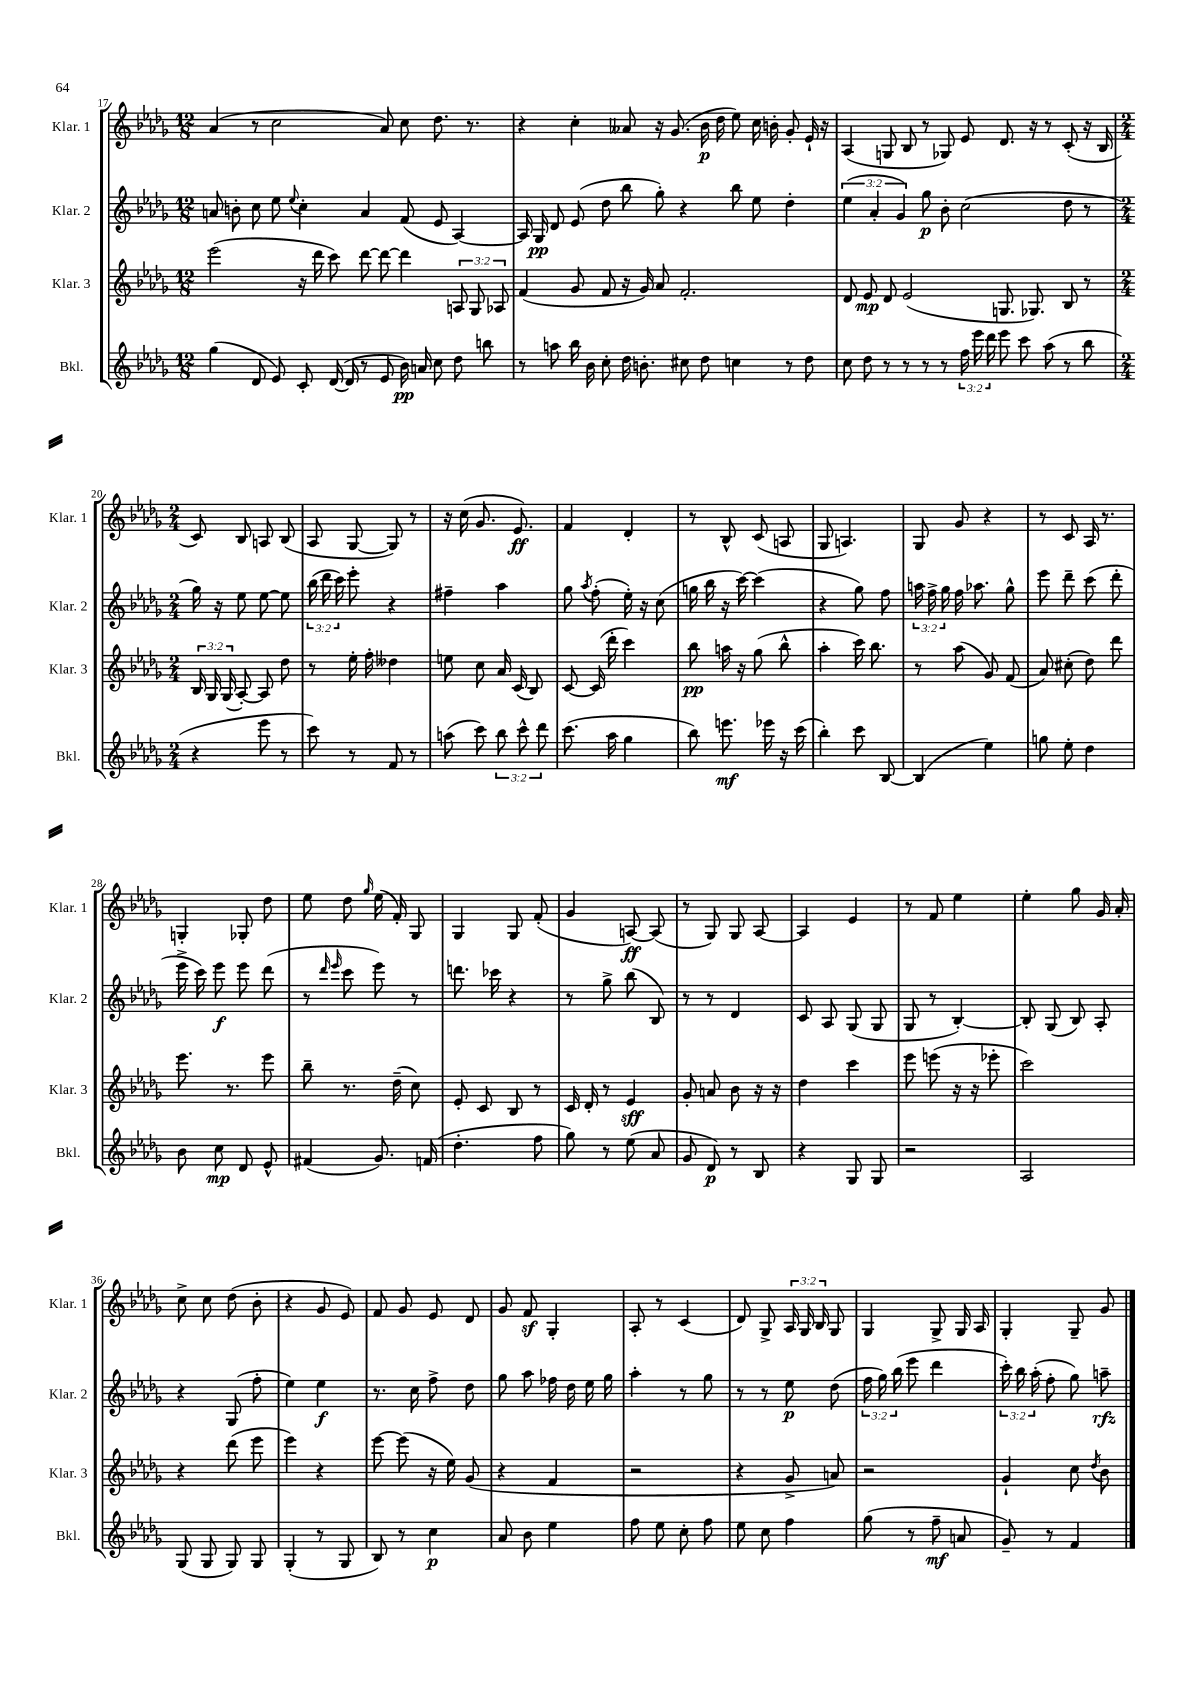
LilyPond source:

<<
\new StaffGroup <<
\new Staff = "s0" \with { instrumentName = "Klar. 1" shortInstrumentName = "Klar. 1" } {
    \clef treble \key des \major \numericTimeSignature \time 12/8 \override Staff.TupletNumber.text = #tuplet-number::calc-fraction-text
    \autoBeamOff aes'4( r8 c''2 aes'8) c''8 des''8. r8. |
    r4 c''4-. aeses'8 r16 ges'8.( bes'16\p des''16 ees''8) c''16 b'16-. ges'8-. ees'16-! r16 |
    aes4( g8 bes8 r8 ges8) ees'8 des'8. r16 r8 c'8-.( r16 bes16 |
    \numericTimeSignature \time 2/4 c'8) bes8 a8 bes8( |
    aes8 ges8~ ges8) r8 |
    r16 c''16( ges'8. ees'8.\ff) |
    f'4 des'4-. |
    r8 bes8-^ c'8( a8 |
    ges8 a4.) |
    ges8 ges'8 r4 |
    r8 c'8 aes16 r8. |
    g4-. ges8-. des''8 |
    ees''8 des''8 \grace { ges''16 } ees''16( f'16-.) ges8 |
    ges4 ges8 f'8-.( |
    ges'4 a8~\ff) a8( |
    r8 ges8) ges8 aes8~ |
    aes4 ees'4 |
    r8 f'8 ees''4 |
    ees''4-. ges''8 ges'16 aes'16-. |
    c''8-> c''8 des''8( bes'8-. |
    r4 ges'8 ees'8) |
    f'8 ges'8 ees'8 des'8 |
    ges'8 f'8\sf ges4-. |
    aes8-. r8 c'4( |
    des'8) ges8-> \tuplet 3/2 { aes16 ges16 bes16 } ges8 |
    ges4 ges8-> ges16 aes16 |
    ges4-. ges8-- ges'8 \bar "|." |
}
\new Staff = "s1" \with { instrumentName = "Klar. 2" shortInstrumentName = "Klar. 2" } {
    \clef treble \key des \major \numericTimeSignature \time 12/8 \override Staff.TupletNumber.text = #tuplet-number::calc-fraction-text
    \autoBeamOff a'8 b'8-. c''8 ees''8 \appoggiatura { ees''8 } c''4-. a'4 f'8( ees'8 aes4~) |
    aes16 ges16\pp des'8 ees'8( des''8 bes''8 ges''8-.) r4 bes''8 ees''8 des''4-. |
    \tuplet 3/2 { ees''4( aes'4-. ges'4) } ges''8\p bes'8-. c''2( des''8 r8 |
    \numericTimeSignature \time 2/4 ges''16) r16 ees''8 ees''8~ ees''8 |
    \tuplet 3/2 { bes''16( des'''16 c'''16) } ees'''8-. r4 |
    fis''4-- aes''4 |
    ges''8 \acciaccatura { aes''8 } f''8-.( ees''16-.) r16 c''8( |
    g''16 bes''16 r16 c'''16~) c'''4( |
    r4 ges''8) f''8 |
    \tuplet 3/2 { a''16 f''16-> ges''16 } f''16 aes''8. ges''8-^ |
    ees'''8 des'''8-- c'''8( des'''8-. |
    ees'''16-> c'''16) ees'''8\f ees'''8 des'''8( |
    r8 \grace { des'''16 ees'''16 } c'''8 ees'''8) r8 |
    d'''8. ces'''16 r4 |
    r8 ges''8-> bes''8( bes8) |
    r8 r8 des'4 |
    c'8 aes8 ges8( ges8 |
    ges8 r8 bes4~-.) |
    bes8-. ges8( bes8) aes8-. |
    r4 ges8( f''8-. |
    ees''4) ees''4\f |
    r8. c''16 f''8-> des''8 |
    ges''8 aes''8 fes''16 des''16 ees''16 ges''16 |
    aes''4-. r8 ges''8 |
    r8 r8 ees''8\p des''8( |
    \tuplet 3/2 { f''16 ges''16) bes''16( } ees'''8 des'''4 |
    \tuplet 3/2 { c'''16-.) bes''16 aes''16-.( } f''8-. ges''8) a''8--\rfz \bar "|." |
}
\new Staff = "s2" \with { instrumentName = "Klar. 3" shortInstrumentName = "Klar. 3" } {
    \clef treble \key des \major \numericTimeSignature \time 12/8 \override Staff.TupletNumber.text = #tuplet-number::calc-fraction-text
    \autoBeamOff ees'''2( r16 des'''16 c'''8) des'''8~ des'''8~ des'''4 \tuplet 3/2 { a8 ges8 aes8 } |
    f'4( ges'8 f'8 r16 ges'16) aes'8 f'2.-. |
    des'8 ees'8\mp des'8 ees'2( g8. ges8.) bes8 r8 |
    \numericTimeSignature \time 2/4 \tuplet 3/2 { bes16 ges16 ges16( } aes8~-.) aes8 des''8 |
    r8 ees''16-. f''16-. deses''4 |
    e''8 c''8 aes'16 c'16( bes8) |
    c'8~ c'16( des'''16-. c'''4) |
    bes''8\pp a''16 r16 ges''8( bes''8-^ |
    aes''4-. c'''16) bes''8. |
    r8 aes''8( ges'8) f'8( |
    aes'8) cis''8-.( des''8) des'''8 |
    ees'''8. r8. ees'''8 |
    bes''8-- r8. des''16--( c''8) |
    ees'8-. c'8 bes8 r8 |
    c'16 des'16-. r8 ees'4\sff |
    ges'8-. a'8 bes'8 r16 r16 |
    des''4 c'''4 |
    ees'''8 e'''8( r16 r16 ees'''8-. |
    c'''2) |
    r4 des'''8( ees'''8 |
    ees'''4) r4 |
    ees'''8~ ees'''8( r16 ees''16) ges'8( |
    r4 f'4 |
    r2 |
    r4 ges'8-> a'8) |
    r2 |
    ges'4-! c''8 \acciaccatura { des''8 } bes'8 \bar "|." |
}
\new Staff = "s3" \with { instrumentName = "Bkl." shortInstrumentName = "Bkl." } {
    \clef treble \key des \major \numericTimeSignature \time 12/8 \override Staff.TupletNumber.text = #tuplet-number::calc-fraction-text
    \autoBeamOff ges''4( des'8 ees'8) c'8-. des'16~( des'16 r8 ees'8 bes'16\pp) a'16 c''8 des''8 b''8 |
    r8 a''8 bes''16 bes'16 c''8-. des''16 b'8.-. cis''8 des''8 c''4 r8 des''8 |
    c''8 des''8 r8 r8 r8 r8 \tuplet 3/2 { f''16 ees'''16 des'''16 } ees'''8 c'''8 aes''8( r8 bes''8 |
    \numericTimeSignature \time 2/4 r4 ees'''8 r8 |
    c'''8) r8 f'8 r8 |
    a''8( c'''8) \tuplet 3/2 { bes''8 c'''8-^ des'''8 } |
    c'''8.( aes''16 ges''4 |
    bes''8) e'''8.\mf ees'''16 r16 c'''16( |
    bes''4-.) c'''8 bes8~ |
    bes4( ees''4) |
    g''8 ees''8-. des''4 |
    bes'8 c''8\mp des'8 ees'8-^ |
    fis'4( ges'8.) f'16( |
    des''4.-. f''8 |
    ges''8) r8 ees''8( aes'8 |
    ges'8 des'8\p) r8 bes8 |
    r4 ges8 ges8 |
    r2 |
    aes2 |
    ges8( ges8 ges8) ges8 |
    ges4-.( r8 ges8 |
    bes8) r8 c''4\p |
    aes'8 bes'8 ees''4 |
    f''8 ees''8 c''8-. f''8 |
    ees''8 c''8 f''4 |
    ges''8( r8 f''8--\mf a'8 |
    ges'8--) r8 f'4 \bar "|." |
}
>>
>>
\layout { \context { \Score currentBarNumber = #17 } }
